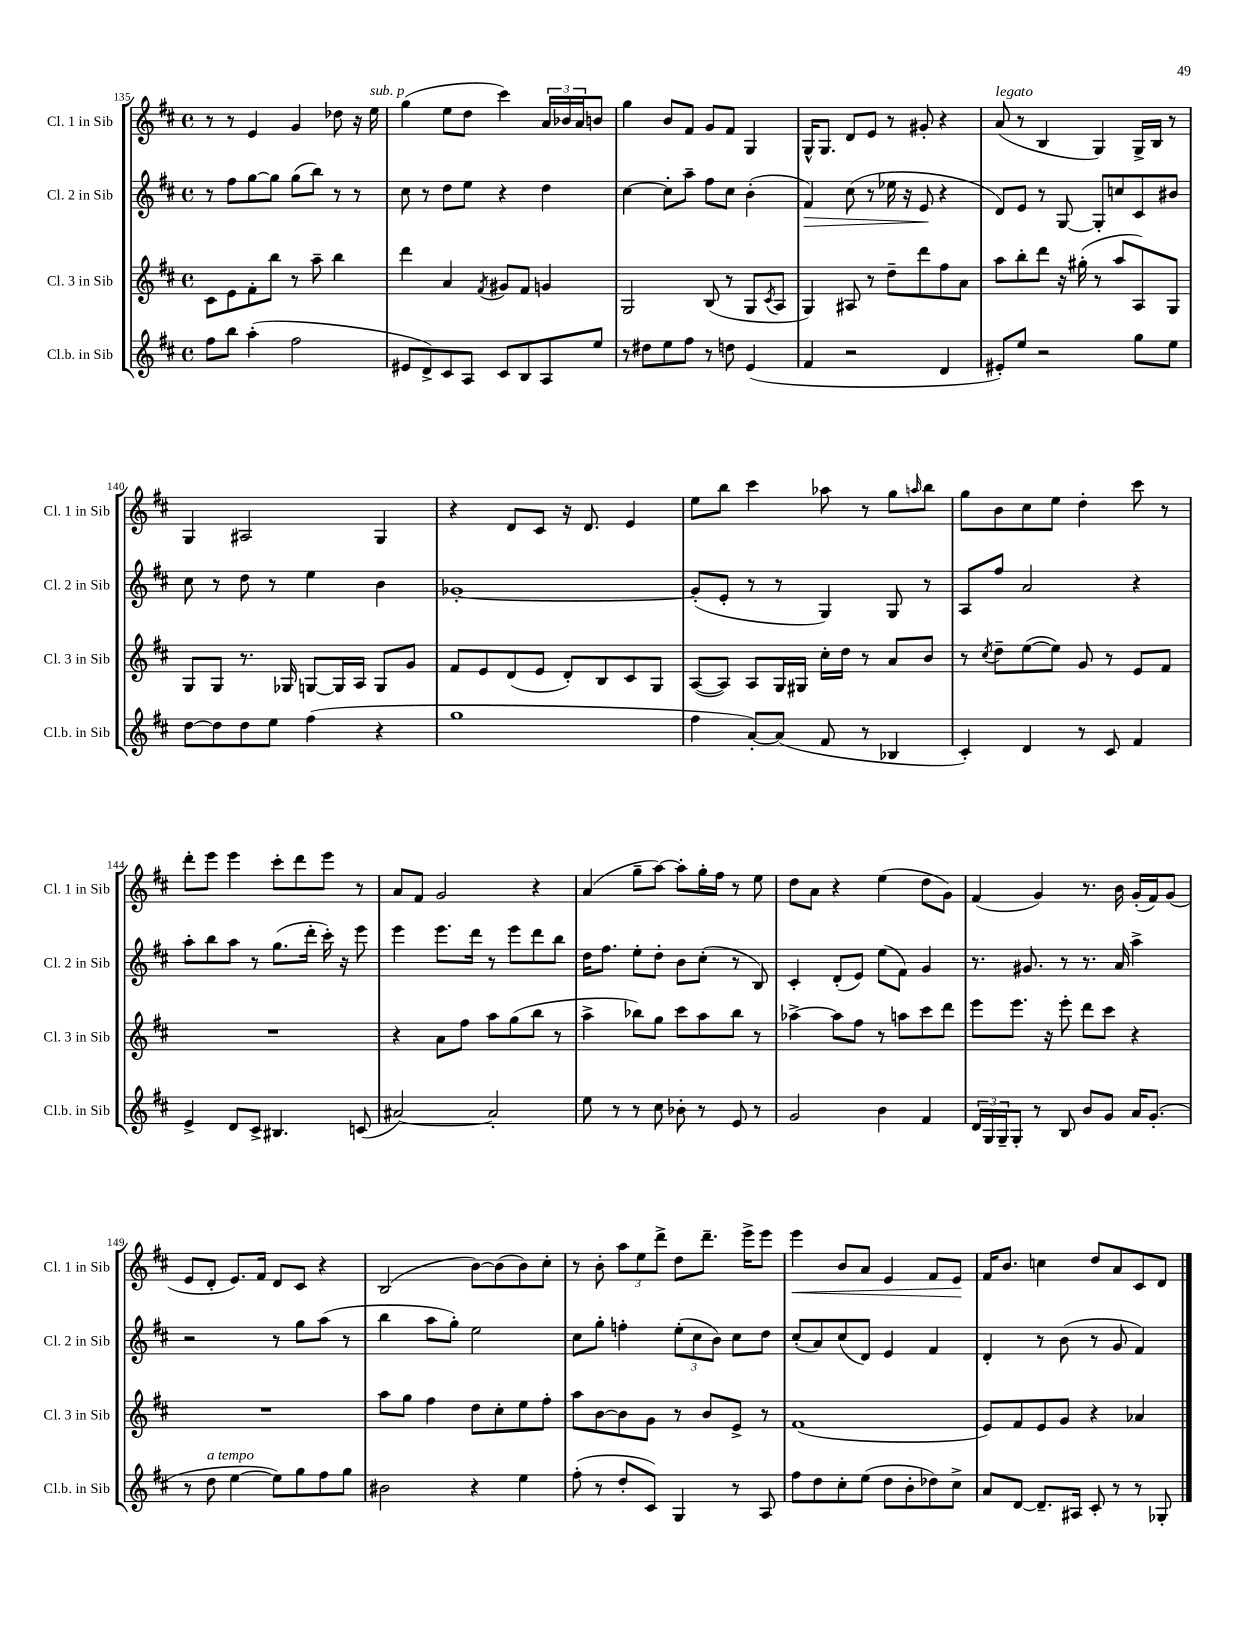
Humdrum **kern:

**kern	**kern	**kern	**kern
*staff4	*staff3	*staff2	*staff1
*clefG2	*clefG2	*clefG2	*clefG2
*k[f#c#]	*k[f#c#]	*k[f#c#]	*k[f#c#]
*M4/4	*M4/4	*M4/4	*M4/4
*met(c)	*met(c)	*met(c)	*met(c)
8ff#	8c#	8r	8r
8bb	8e	8ff#	8r
(4aa'	8f#'	[8gg	4e
.	8bb	8gg]	.
2ff#	8r	(8gg	4g
.	8aa~	8bb)	.
.	4bb	8r	8dd-
.	.	8r	16r
.	.	.	16ee
=	=	=	=
8e#	4ddd	8cc#	(4gg
8d^)	.	8r	.
8c#	4a	8dd	8ee
8A	.	8ee	8dd
.	8qf#	.	.
8c#	8g#	4r	4ccc#)
8B	8f#	.	.
8A	4g	4dd	24a
.	.	.	24b-
.	.	.	24a
8ee	.	.	8b
=	=	=	=
8r	2G	[4cc#	4gg
8dd#	.	.	.
8ee	.	8cc#']	8b
8ff#	.	8aa~	8f#
8r	(8B	8ff#	8g
8dd	8r	8cc#	8f#
(4e	8G	(4b'	4G
.	8qc#	.	.
.	8A	.	.
=	=	=	=
4f#	4G)	4f#)	16G^^
.	.	.	8.G
2r	8A#	(8cc#	8d
.	8r	8r	8e
.	8dd~	16ee-	8r
.	.	16r	.
.	8ddd	8e	8g#'
4d	8ff#	4r	4r
.	8a	.	.
=	=	=	=
8e#')	8aa	8d)	(8a
8ee	8bb'	8e	8r
2r	8ddd	8r	4B
.	16r	[8G	.
.	(16gg#'	.	.
.	8r	8G']	4G)
.	8aa	8cc	.
8gg	8A)	8c#	16G^
.	.	.	16B
8ee	8G	8b#	8r
=	=	=	=
[8dd	8G	8cc#	4G
8dd]	8G	8r	.
8dd	8.r	8dd	2A#
8ee	.	8r	.
.	16G-	.	.
(4ff#	[8G	4ee	.
.	16G]	.	.
.	16A	.	.
4r	8G	4b	4G
.	8g	.	.
=	=	=	=
1gg	8f#	[1g-'	4r
.	8e	.	.
.	(8d	.	8d
.	8e	.	8c#
.	8d')	.	16r
.	.	.	8.d
.	8B	.	.
.	8c#	.	4e
.	8G	.	.
=	=	=	=
4ff#	([8A	(8g-']	8ee
.	8A])	8e'	8bb
[8a')	8A	8r	4ccc#
(8a]	16G	8r	.
.	16G#	.	.
8f#	16cc#'	4G)	8aa-
.	16dd	.	.
8r	8r	.	8r
4B-	8a	8G	8gg
.	.	.	16qqaa
.	8b	8r	8bb
=	=	=	=
4c#')	8r	8A	8gg
.	8qcc#	.	.
.	8dd~	8ff#	8b
4d	([8ee	2a	8cc#
.	8ee])	.	8ee
8r	8g	.	4dd'
8c#	8r	.	.
4f#	8e	4r	8ccc#
.	8f#	.	8r
=	=	=	=
4e^	1r	8aa'	8ddd'
.	.	8bb	8eee
8d	.	8aa	4eee
8c#^	.	8r	.
4.B#	.	(8.gg	8ccc#'
.	.	.	8ddd
.	.	16ddd'	.
.	.	16ccc#')	8eee
.	.	16r	.
(8c	.	8eee	8r
=	=	=	=
[2a#)	4r	4eee	8a
.	.	.	8f#
.	8a	8.eee	2g
.	8ff#	.	.
.	.	16ddd	.
2a#']	8aa	8r	.
.	(8gg	8eee	.
.	8bb	8ddd	4r
.	8r	8bb	.
=	=	=	=
8ee	4aa^	16dd	(4a
.	.	8.ff#	.
8r	.	.	.
8r	8bb-)	8ee'	8gg~
8cc#	8gg	8dd'	[8aa)
8b-'	8ccc#	8b	8aa']
8r	8aa	(8cc#'	16gg'
.	.	.	16ff#
8e	8bb-	8r	8r
8r	8r	8B)	8ee
=	=	=	=
2g	[4aa-^	4c#'	8dd
.	.	.	8a
.	8aa-]	(8d'	4r
.	8ff#	8e)	.
4b	8r	(8ee	(4ee
.	8aa	8f#)	.
4f#	8ccc#	4g	8dd
.	8ddd	.	8g)
=	=	=	=
24d	8eee	8.r	(4f#
24G	.	.	.
24G~	.	.	.
8G'	8.eee	.	.
.	.	8.g#	.
8r	.	.	4g)
.	16r	.	.
8B	8eee'	8r	.
8b	8ddd	8.r	8.r
8g	8ccc#	.	.
.	.	16a	16b
16a	4r	4aa^	(16g'
(8.g'	.	.	16f#)
.	.	.	(8g
=	=	=	=
8r	1r	2r	8e
8dd	.	.	8d'
[4ee	.	.	8.e)
.	.	.	16f#
8ee])	.	8r	8d
8gg	.	8gg	8c#
8ff#	.	(8aa	4r
8gg	.	8r	.
=	=	=	=
2b#	8aa	4bb	(2B
.	8gg	.	.
.	4ff#	8aa	.
.	.	8gg')	.
4r	8dd	2ee	[8b)
.	8cc#'	.	(8b]
4ee	8ee	.	8b)
.	8ff#'	.	8cc#'
=	=	=	=
(8ff#'	8aa	8cc#	8r
8r	[8b	8gg'	8b'
8dd'	8b]	4ff'	12aa
.	.	.	12ee
8c#)	8g	.	.
.	.	.	12ddd^
4G	8r	(12ee'	8dd
.	.	12cc#	.
.	8b	.	8.ddd~
.	.	12b)	.
8r	8e^	8cc#	.
.	.	.	16eee^
8A	8r	8dd	8eee
=	=	=	=
8ff#	(1f#	(8cc#'	4eee
8dd	.	8a)	.
8cc#'	.	(8cc#	8b
(8ee	.	8d)	8a
8dd	.	4e	4e
8b'	.	.	.
8dd-)	.	4f#	8f#
8cc#^	.	.	8e
=	=	=	=
8a	8e)	4d'	16f#
.	.	.	8.b
[8d	8f#	.	.
8.d~]	8e	8r	4cc
.	8g	(8b	.
16A#	.	.	.
8c#'	4r	8r	8dd
8r	.	8g	8a
8r	4a-	4f#)	8c#
8G-'	.	.	8d
==	==	==	==
*-	*-	*-	*-
